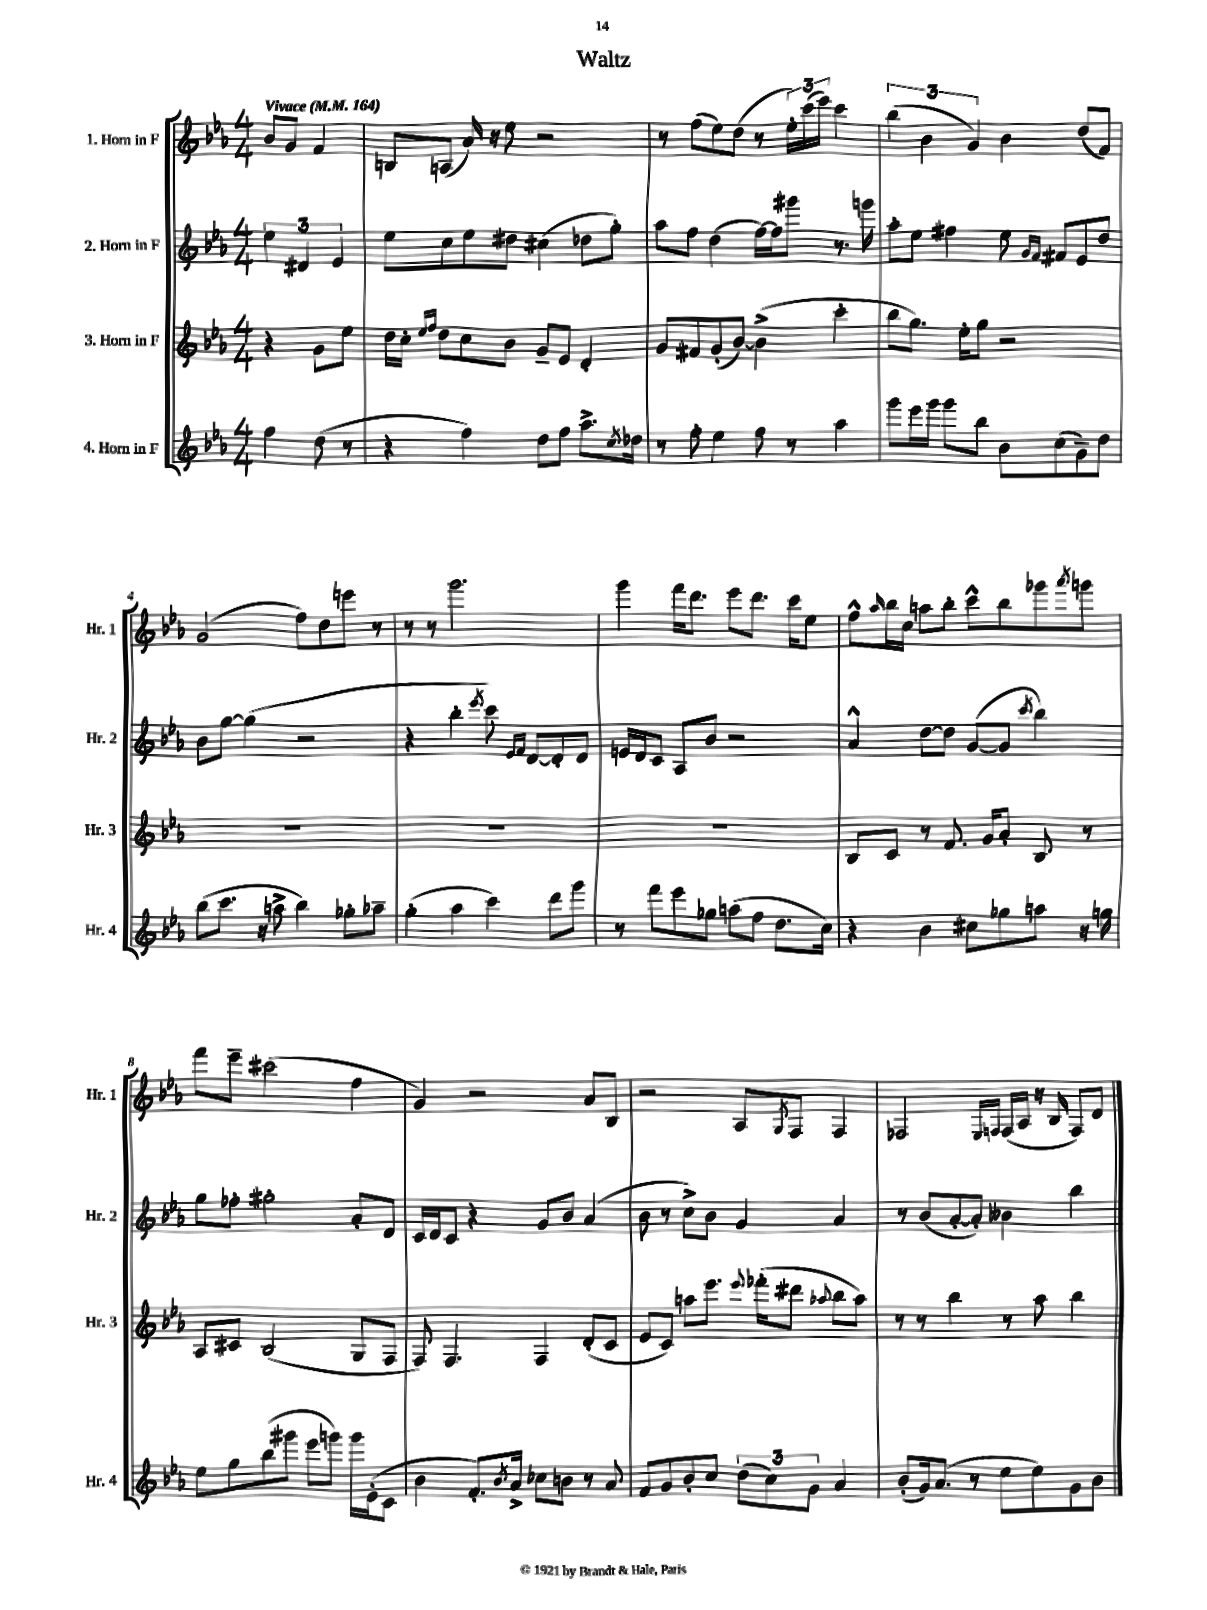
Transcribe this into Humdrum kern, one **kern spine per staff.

**kern	**kern	**kern	**kern
*part4	*part3	*part2	*part1
*staff4	*staff3	*staff2	*staff1
*I"4. Horn in F	*I"3. Horn in F	*I"2. Horn in F	*I"1. Horn in F
*I'Hr. 4	*I'Hr. 3	*I'Hr. 2	*I'Hr. 1
*clefG2	*clefG2	*clefG2	*clefG2
*k[b-e-a-]	*k[b-e-a-]	*k[b-e-a-]	*k[b-e-a-]
*M4/4	*M4/4	*M4/4	*M4/4
*MM164	*MM164	*MM164	*MM164
=	=	=	=
!	!	!	!LO:TX:a:B:t=Vivace
4ff\	4r	6ee-\	8b-/L
.	.	.	8g/J
.	.	6d#X/	.
(8dd\	8g\L	.	4f/
.	.	6e-/	.
8r	8ee-\J	.	.
=1	=1	=1	=1
4r	16dd\LL	8ee-\L	8Bn/L
.	16cc'\JJ	.	.
.	16qqee-/LL	.	.
.	16qqff/JJ	.	.
.	8dd\L	8cc\	(8An/J
4ff\)	8cc\	8ee-\	16a-/)
.	.	.	16r
.	8b-\J	8dd#X\J	8ee-\
8dd\L	8g~/L	(4cc#X\	2r
8ff\J	8e-/J	.	.
8.aa-^\L	4d'/	8dd-X\L	.
.	.	8gg'\J)	.
8qcc/	.	.	.
16dd-X\Jk	.	.	.
=2	=2	=2	=2
8r	8g/L	8aa-\L	8r
8ff'\	8f#X/	8ff\J	(8ff\L
4ee-\	(8g'/	(4dd\	8ee-\)
.	[8b-/J)	.	(8dd\J
8ff\	(4b-^\]	[16ff\LL)	8r
.	.	16ff\J]	.
8r	.	8ggg#X\J	24ee-'\LL)
.	.	.	(24ccc\
.	.	.	24eee-\JJ)
4aa-\	4ccc'\	8.r	4ccc\
.	.	16gggn\	.
=3	=3	=3	=3
8ggg\L	8bb-\L	8aa-'\L	(6bb-\
16eee-\L	8.gg\J)	8ee-\J	.
.	.	.	6b-\
16ggg\JJ	.	.	.
8ggg\L	.	4ff#X\	.
.	16ee-'\KL	.	.
.	.	.	6g/)
8bb-\J	8gg\J	.	.
8b-\L	2r	8ee-\	4b-\
.	.	16qqg/LL	.
.	.	16qqf/JJ	.
(8cc\	.	8f#X/L	.
8g~\)	.	8e-/	(8dd/L
8dd\J	.	8dd/J	8f/J)
!!LO:LB:g=z
=4	=4	=4	=4
(8bb-\L	1r	8b-\L	(2g/
8.ccc\J	.	[8gg\J	.
.	.	(4gg\]	.
16r	.	.	.
8aan^\	.	.	.
4bb-\)	.	2r	8ff\L)
.	.	.	8dd\
8gg-X'\L	.	.	8eeen\J
8aa-X~\J	.	.	8r
=5	=5	=5	=5
(4gg'\	1r	4r	8r
.	.	.	8r
4aa-\	.	4bb-'\	2.ggg\
.	.	8qeee-/	.
4ccc\)	.	8ccc\)	.
.	.	16qqe-/LL	.
.	.	16qqf/JJ	.
.	.	[8d/L	.
8ddd\L	.	8d'/]	.
8ggg\J	.	8d/J	.
=6	=6	=6	=6
8r	1r	16en/LL	4ggg\
.	.	16d/J	.
8fff\L	.	8c/J	.
8eee-\	.	8A-/L	16fff\KL
.	.	.	8.ddd\J
8gg-X\J	.	8b-/J	.
(8aan\L	.	2r	8eee-\L
8ff\J	.	.	8.ddd\J
8.dd\L	.	.	.
.	.	.	16ccc\KL
.	.	.	8ee-\J
16cc\Jk)	.	.	.
=7	=7	=7	=7
4r	8B-/L	4a-^^/	8ff^^\L
.	.	.	16qqaa-/
.	8c/J	.	16bb-\L
.	.	.	16cc\JJ
4b-\	8r	[8dd\L	8aan\L
.	8.f/	8dd\J]	8bb-'\J
8cc#X\L	.	([8g/L	8ccc^^\L
.	16g/KL	.	.
8gg-X\	8a-'/J	8g/J]	8bb-\
.	.	8qccc/	.
8aan\J	8B-/	4bb-\)	8ggg-X\
.	.	.	8qaaa-/
16r	8r	.	8gggn\J
16ggn\	.	.	.
!!LO:LB:g=z
=8	=8	=8	=8
8ee-\L	8A-/L	8gg\L	8fff\L
8gg\	8c#X/J	8ff-X'\J	8eee-~\J
(8bb-\	(2B-/	2gg#X'\	(2ccc#X\
8ggg#X\J	.	.	.
8eee-\L	.	.	.
8gggn\J)	.	.	.
16ggg\LL	8G/L	8a-'/L	4ff\
(16e-'\J	.	.	.
8c\J	8F/J	8d/J	.
=9	=9	=9	=9
4b-\	8F/)	16c/LL	4g/)
.	.	16d/J	.
.	4.F/	8c/J	.
8.f'/L)	.	4r	2r
8qb-/	.	.	.
16a-^/Jk	.	.	.
8cc-X\L	4F/	8g/L	.
8bn\J	.	8b-/J	.
8r	(8d'/L	(4a-/	8a-/L
8a-/	8c/J	.	8B-/J
=10	=10	=10	=10
8f/L	8e-/L	8b-\	2r
8g/	8c/J)	8r	.
8b-'/	8aan\L	8cc^\L)	.
8cc/J	8.eee-\J	8b-\J	.
(12dd\L	.	4g/	8A-/L
.	8qqeee-/	.	.
.	(16fff-X'\KL	.	.
12cc\)	.	.	.
.	.	.	8qG/
.	8ddd#X\J	.	8F/J
12g\J	.	.	.
.	8qqaa-X/	.	.
4a-/	8bb-\L	4a-/	4F/
.	8aa-\J)	.	.
=11	=11	=11	=11
(8b-'/L	8r	8r	2F-X/
16g/k)	8r	(8b-/L	.
(8.a-/J	.	.	.
.	4bb-\	[8a-'/	.
8r	.	8a-'/J])	.
.	.	.	16qqE-/LL
.	.	.	16qqFn/JJ
8ee-\L	8r	4b--X\	(16F/LL
.	.	.	16A-/JJ
8ee-\)	8aa-\	.	16r
.	.	.	16B-/
8g\	4bb-\	4bb-\	8F/L)
8b-\J	.	.	8d/J
==	==	==	==
*-	*-	*-	*-
